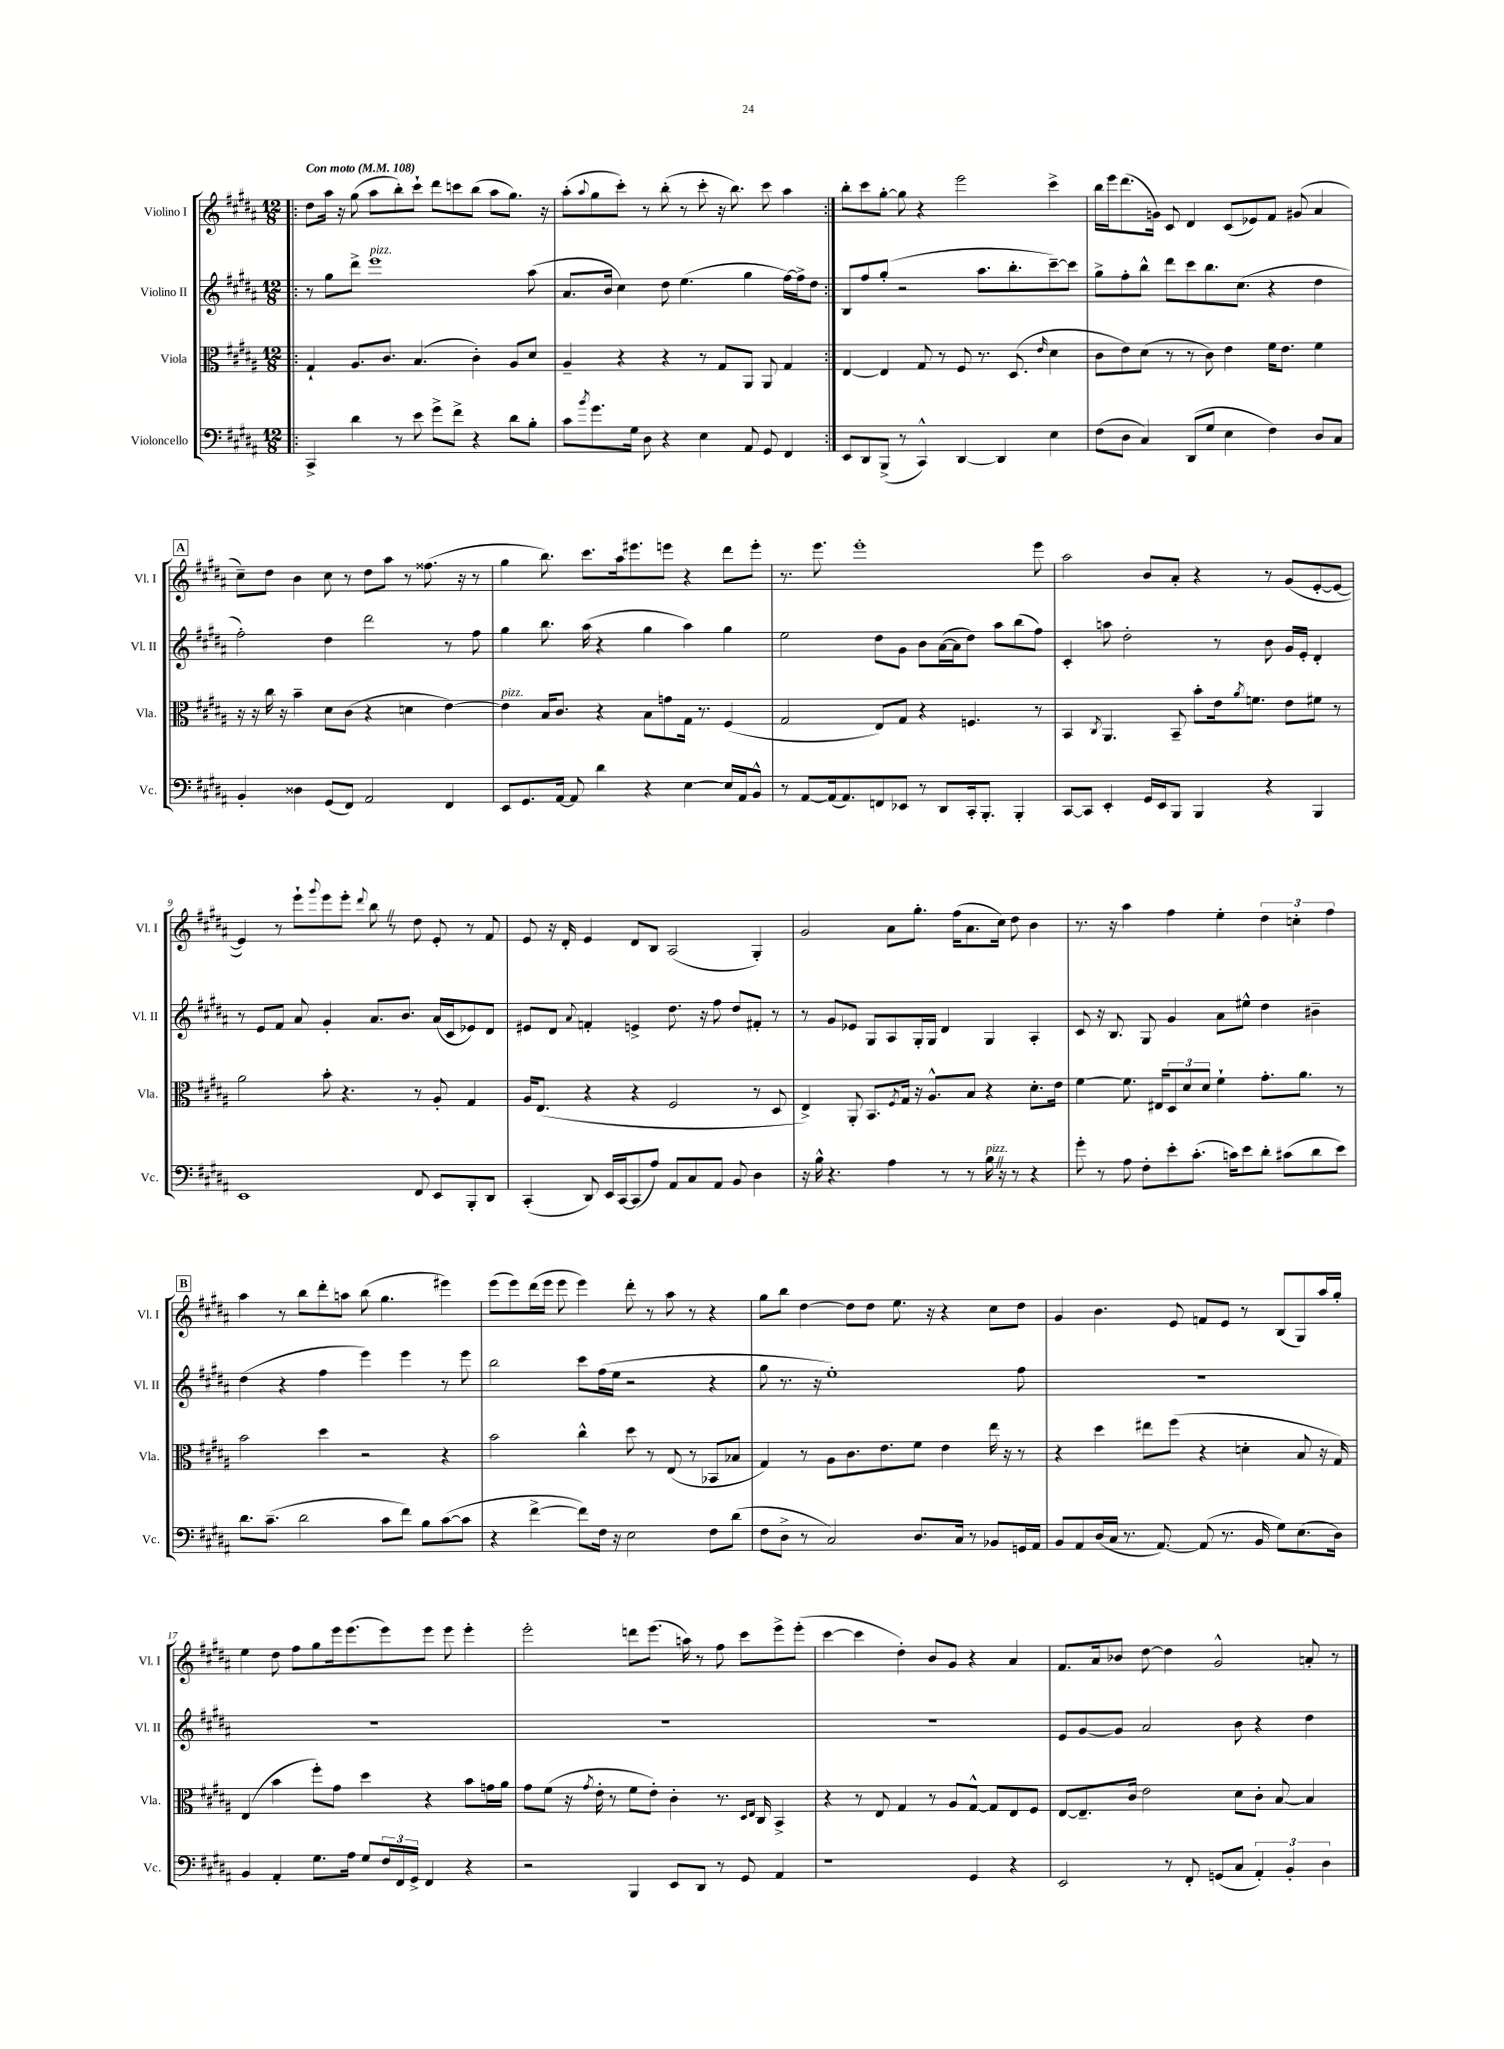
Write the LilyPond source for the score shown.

<<
\new StaffGroup <<
\new Staff = "s0" \with { instrumentName = "Violino I" shortInstrumentName = "Vl. I" } {
    \clef treble \key b \major \numericTimeSignature \time 12/8 \tempo "Con moto" 4 = 108
    \repeat volta 2 { \bar ".|:" dis''8 ais''16 r16 gis''8( ais''8 b''8-.) cis'''8-! dis'''8 c'''8 b''8( ais''8 gis''8.) r16 |
    ais''8-.( \appoggiatura { ais''8 } gis''8 cis'''8-.) r8 b''8-.( r8 cis'''8-. r16 b''8.) cis'''8 ais''4 | }
    b''8-. cis'''8 gis''8~-. gis''8 r4 e'''2 cis'''4-> |
    b''16 e'''16 dis'''8.( g'16) cis'8 dis'4 cis'8( ees'8) fis'8 gis'8( ais'4 |
    \mark \markup { \box "A" } cis''8--) dis''8 b'4 cis''8 r8 dis''8 ais''8 r8 fisis''8.( r16 r8 |
    gis''4 b''8.) cis'''8. ais''16 eis'''8. e'''8 r4 dis'''8 e'''8-. |
    r8. e'''8. e'''1-. e'''8 |
    ais''2 b'8 ais'8-. r4 r8 gis'8( e'8~-. e'8~ |
    e'4) r8 e'''8-! \appoggiatura { gis'''8 } e'''8 e'''8-. \appoggiatura { dis'''8 } b''8 \once \override BreathingSign.text = \markup { \musicglyph "scripts.caesura.straight" } \breathe r8 dis''8 e'8-. r8 fis'8 |
    e'8 r16 dis'16-. e'4 dis'8 b8 ais2( gis4-.) |
    gis'2 ais'8 gis''8.-. fis''16( ais'8. cis''16) dis''8 b'4 |
    r8. r16 ais''4 fis''4 e''4-. \tuplet 3/2 { dis''4 c''4-. fis''4 } |
    \mark \markup { \box "B" } ais''4 r8 b''8 dis'''8-. a''8 b''8( gis''4. eis'''4) |
    e'''8( e'''8) dis'''16( e'''16 e'''8 e'''4) dis'''8-. r8 ais''8 r8 r4 |
    gis''8 b''8 dis''4~ dis''8 dis''8 e''8. r16 r4 cis''8 dis''8 |
    gis'4 b'4. e'8 f'8 e'8 r8 b8( gis8) ais''16 gis''16-. |
    e''4 dis''8 fis''8 gis''8 e'''16 e'''8.( e'''8) e'''8 e'''8 e'''4-. |
    e'''2-. d'''8 e'''8.( a''16) r8 fis''8 cis'''8 e'''8-> e'''8-.( |
    cis'''4~ cis'''4 dis''4-.) b'8 gis'8 r4 ais'4 |
    fis'8. ais'16 bes'8 dis''8~ dis''4 gis'2-^ a'8-. r8 \bar "|." |
}
\new Staff = "s1" \with { instrumentName = "Violino II" shortInstrumentName = "Vl. II" } {
    \clef treble \key b \major \numericTimeSignature \time 12/8
    \repeat volta 2 { \bar ".|:" r8 gis''8 dis'''8-> e'''1^\markup { \italic "pizz." } ais''8( |
    ais'8. b'16 cis''4) dis''8 e''4.( gis''4 fis''16~) fis''16-> dis''8 | }
    b8 fis''8 gis''8-.( r2 ais''8. b''8.-. cis'''8~--) cis'''8 |
    gis''8-> fis''8-. b''8-^ dis'''8 cis'''8 b''8. cis''8.( r4 dis''4 |
    \mark \markup { \box "A" } fis''2-.) dis''4 dis'''2 r8 fis''8 |
    gis''4 b''8. ais''16( r4 gis''4 ais''4) gis''4 |
    e''2 dis''8 gis'8 b'8 ais'16~( ais'16 dis''8) ais''8 b''8( fis''8) |
    cis'4-. a''8 dis''2-. r8 b'8 gis'16 e'16-. dis'4-. |
    r8 e'8 fis'8 ais'8 gis'4-. ais'8. b'8. ais'16( cis'16 ees'8) dis'8 |
    eis'8 dis'8 \appoggiatura { ais'8 } f'4-. e'4-> dis''8. r16 fis''8 dis''8 fis'8-. r8 |
    r8 gis'8 ees'8 gis8 ais8 gis16-. gis16 dis'4 gis4 ais4-. |
    cis'8 r16 b8. gis8 gis'4 ais'8 eis''8-^ dis''4 bis'4-- |
    \mark \markup { \box "B" } dis''4( r4 fis''4 e'''4) e'''4 r8 e'''8 |
    b''2 cis'''8 fis''16( e''16 r2 r4 |
    gis''8 r8. r16 e''1-.) fis''8 |
    R1. |
    R1. |
    R1. |
    R1. |
    e'8 gis'8~ gis'8 ais'2 b'8 r4 dis''4 \bar "|." |
}
\new Staff = "s2" \with { instrumentName = "Viola" shortInstrumentName = "Vla." } {
    \clef alto \key b \major \numericTimeSignature \time 12/8
    \repeat volta 2 { \bar ".|:" gis4-! ais8. cis'8. b4.( cis'4-.) ais8 dis'8 |
    ais4-- r4 r4 r8 gis8 ais,8 ais,8 gis4 | }
    e4~ e4 gis8 r8 fis8 r8. dis8.( \grace { e'16 } dis'4 |
    cis'8 e'8) dis'8( r8 r8 cis'8) e'4 fis'16 e'8. fis'4 |
    \mark \markup { \box "A" } r16 r16 cis''16 r16 b'4-- dis'8 cis'8( r4 d'4 e'4~) |
    e'4^\markup { \italic "pizz." } b16 cis'8. r4 b8 g'8 gis16 r8. fis4( |
    gis2 e8) gis8 r4 f4. r8 |
    b,4 \acciaccatura { cis8 } ais,4. b,8-- b'8-. e'16 \acciaccatura { ais'8 } f'8. e'8 fis'8 r8 |
    ais'2 b'8-. r4. r8 ais8-. gis4 |
    ais16 e8.( r4 r4 fis2 r8 dis8 |
    e4->) ais,8-. b,8. \acciaccatura { fis8 } gis16 r16 ais8.-^ b8 r4 dis'8.-. e'16 |
    fis'4~ fis'8. eis16 \tuplet 3/2 { dis8 dis'8 dis'8 } fis'4-! gis'8.-. ais'8. r8 |
    \mark \markup { \box "B" } b'2 dis''4 r2 r4 |
    b'2 cis''4-^ dis''8 r8 e8( r8 bes,8 bes8 |
    gis4) r8 ais8 cis'8. e'8. fis'8 e'4 e''16 r16 r8 |
    r4 dis''4 eis''8 fis''8( r4 d'4-. b8 r16 gis16) |
    e4( b'4 fis''8-.) gis'8 dis''4 r4 b'8 g'16 ais'16 |
    gis'8 fis'8( r16 \acciaccatura { gis'8 } e'16-. r8 fis'8 e'8-.) cis'4-. r8. \grace { dis16 e16 } cis16 b,4-> |
    r4 r8 e8 gis4 r8 ais8 gis8~-^ gis8 e8 fis8 |
    e8~ e8.-- cis'16 e'2 dis'8 cis'8-. b8~ b4 \bar "|." |
}
\new Staff = "s3" \with { instrumentName = "Violoncello" shortInstrumentName = "Vc." } {
    \clef bass \key b \major \numericTimeSignature \time 12/8
    \repeat volta 2 { \bar ".|:" cis,4-> dis'4 r8 e'8 gis'8-> fis'8-> r4 dis'8 b8-. |
    cis'8 \acciaccatura { b'8 } gis'8. gis16 dis8 r4 e4 ais,8 gis,8 fis,4 | }
    e,8 dis,8 b,,8->( r8 cis,4-^) dis,4~ dis,4 e4 |
    fis8( dis8 cis4) dis,8( gis8 e4 fis4) dis8 cis8 |
    \mark \markup { \box "A" } b,4-. disis4 gis,8( fis,8) ais,2 fis,4 |
    e,8 gis,8. ais,16~ ais,8 dis'4 r4 e4~ e16 ais,16 b,8-^ |
    r8 ais,8~ ais,16( ais,8.) f,8 ees,8 r8 dis,8 cis,16-. b,,8.-. b,,4-. |
    cis,8~ cis,8 e,4-. gis,16 e,16 b,,8 b,,4 r4 b,,4 |
    e,1 fis,8 e,8 b,,8-. dis,8 |
    cis,4-.( dis,8) e,16 cis,16~ cis,8( ais8) ais,8 cis8 ais,8 b,8 dis4 |
    r16 b16-^ r4. ais4 r8 r8 b16^\markup { \italic "pizz." } \once \override BreathingSign.text = \markup { \musicglyph "scripts.caesura.straight" } \breathe r16 r8 r4 |
    gis'8-. r8 ais8 fis8-. e'8-. cis'8.-.( c'16) e'8 dis'8-. cis'8( dis'8 e'8) |
    \mark \markup { \box "B" } dis'8. cis'8.--( dis'2 cis'8 fis'8) b8 cis'8~( cis'8 |
    r4 fis'4~-> fis'8) fis16 r16 e2 fis8 dis'8( |
    fis8 dis8-> r8 cis2) dis8. cis16 r8 bes,8 g,16 ais,16 |
    b,8 ais,8 dis16( cis16 r8. ais,8.~) ais,8( r8. b,16 gis8) e8.( dis16) |
    b,4 ais,4-. gis8. ais16 gis8 \tuplet 3/2 { fis16 fis,16 gis,16-> } fis,4 r4 |
    r2 b,,4 e,8 dis,8 r8 gis,8 ais,4 |
    r1 gis,4 r4 |
    e,2 r8 fis,8-. g,8( cis8 \tuplet 3/2 { ais,4-.) b,4-. dis4 } \bar "|." |
}
>>
>>
